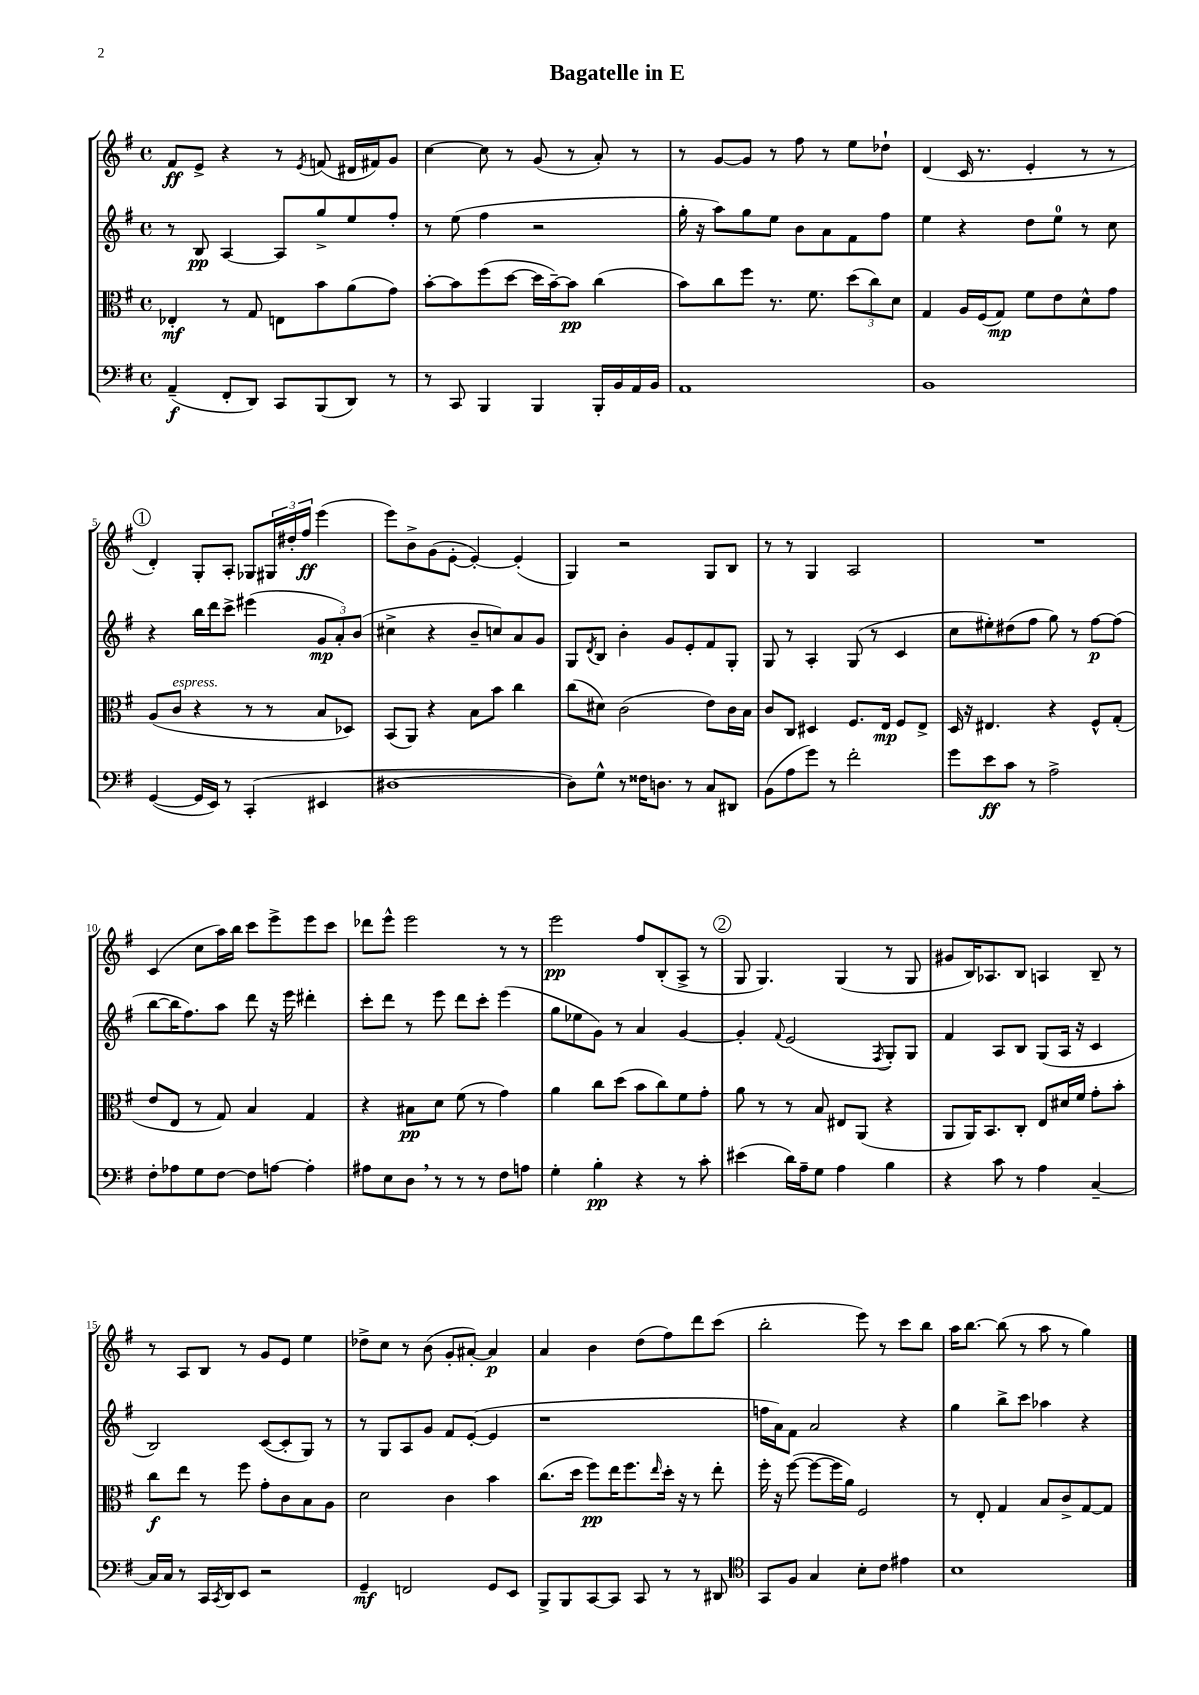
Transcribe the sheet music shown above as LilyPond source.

\header { title = "Bagatelle in E" }
<<
\new StaffGroup <<
\new Staff = "s0" {
    \clef treble \key g \major \defaultTimeSignature \time 4/4
    fis'8\ff e'8-> r4 r8 \acciaccatura { e'8 } f'8( dis'16 fis'16) g'8 |
    c''4~ c''8 r8 g'8( r8 a'8-.) r8 |
    r8 g'8~ g'8 r8 fis''8 r8 e''8 des''8-! |
    d'4( c'16 r8. e'4-. r8 r8 |
    \mark \markup { \circle "1" } d'4-.) g8-. a8-. ges8 \tuplet 3/2 { gis16 dis''16-. fis''16\ff } e'''4( |
    e'''8) b'8-> g'8( e'8~-. e'4~-.) e'4-.( |
    g4) r2 g8 b8 |
    r8 r8 g4 a2 |
    R1 |
    c'4( c''8 a''16) b''16 c'''8 e'''8-> e'''8 c'''8 |
    des'''8 e'''8-^ e'''2 r8 r8 |
    e'''2\pp fis''8 b8-.( a8-> r8 |
    \mark \markup { \circle "2" } g8 g4.) g4( r8 g8 |
    gis'8 b16) aes8. b8 a4 b8-- r8 |
    r8 a8 b8 r8 g'8 e'8 e''4 |
    des''8-> c''8 r8 b'8( g'8-. ais'8~-.) ais'4\p |
    a'4 b'4 d''8( fis''8) d'''8 c'''8( |
    b''2-. e'''8) r8 c'''8 b''8 |
    a''16 b''8.~ b''8( r8 a''8 r8 g''4) \bar "|." |
}
\new Staff = "s1" {
    \clef treble \key g \major \defaultTimeSignature \time 4/4
    r8 b8\pp a4~ a8 g''8-> e''8 fis''8-. |
    r8 e''8( fis''4 r2 |
    g''16-. r16 a''8) g''8 e''8 b'8 a'8 fis'8 fis''8 |
    e''4 r4 d''8 e''8-0 r8 c''8 |
    \mark \markup { \circle "1" } r4 b''16 d'''16 c'''8-> eis'''4( \tuplet 3/2 { g'8\mp a'8-.) b'8( } |
    cis''4-> r4 b'8-- c''8) a'8 g'8 |
    g8 \acciaccatura { d'8 } b8 b'4-. g'8 e'8-. fis'8 g8-. |
    g8 r8 a4-. g8( r8 c'4 |
    c''8 eis''8-.) dis''8( fis''8 g''8) r8 fis''8~\p fis''8( |
    b''8~ b''16 fis''8.) a''8 d'''8 r16 e'''16 dis'''4-. |
    c'''8-. d'''8 r8 e'''8 d'''8 c'''8-. e'''4( |
    g''8 ees''8 g'8) r8 a'4 g'4~ |
    \mark \markup { \circle "2" } g'4-. \appoggiatura { fis'8 } e'2( \acciaccatura { fis8 } g8-.) g8 |
    fis'4 a8 b8 g8( a16 r16 c'4 |
    b2) c'8~( c'8-. g8) r8 |
    r8 g8 a8 g'8 fis'8 e'8~-.( e'4 |
    r1 |
    f''16 a'16) fis'8 a'2 r4 |
    g''4 b''8-> c'''8 aes''4 r4 \bar "|." |
}
\new Staff = "s2" {
    \clef alto \key g \major \defaultTimeSignature \time 4/4
    ees4-.\mf r8 g8 e8 b'8 a'8( g'8) |
    b'8~-. b'8 fis''8( d''8~ d''16 b'16~--) b'8\pp c''4( |
    b'8) c''8 fis''8 r8. fis'8. \tuplet 3/2 { d''8( c''8) d'8 } |
    g4 a16 fis16( g8\mp) fis'8 e'8 d'8-^ g'8 |
    \mark \markup { \circle "1" } a8( c'8^\markup { \italic "espress." } r4 r8 r8 b8 des8) |
    b,8( a,8) r4 b8 b'8 c''4 |
    c''8( dis'8) c'2( e'8) c'16 b16 |
    c'8 c8 dis4 fis8. e16\mp fis8 e8-> |
    d16 r16 eis4. r4 fis8-^ g8-.( |
    e'8 e8 r8 g8) b4 g4 |
    r4 bis8\pp d'8 fis'8( r8 g'4) |
    a'4 c''8 d''8( b'8 c''8) fis'8 g'8-. |
    \mark \markup { \circle "2" } a'8 r8 r8 b8 eis8 a,8( r4 |
    a,8 a,16) b,8. c8-. e8 dis'16 fis'16 g'8-. b'8-. |
    c''8\f e''8 r8 fis''8 g'8-. c'8 b8 a8 |
    d'2 c'4 b'4 |
    c''8.( d''16 fis''8\pp) e''16 fis''8. \grace { e''16 } d''16-. r16 r8 e''8-. |
    fis''16-. r16 fis''8~( fis''8~ fis''16 a'16) fis2 |
    r8 e8-. g4 b8 c'8-> g8~ g8 \bar "|." |
}
\new Staff = "s3" {
    \clef bass \key g \major \defaultTimeSignature \time 4/4
    a,4--\f( fis,8-. d,8) c,8 b,,8( d,8) r8 |
    r8 c,8 b,,4 b,,4 b,,16-. b,16 a,16 b,16 |
    a,1 |
    b,1 |
    \mark \markup { \circle "1" } g,4~( g,16 e,16) r8 c,4-.( eis,4 |
    dis1~ |
    dis8) g8-^ r8 fisis16 d8. r8 c8 dis,8 |
    b,8( a8 g'8) r8 fis'2-. |
    g'8 e'8\ff c'8 r8 a2-> |
    fis8-. aes8 g8 fis8~ fis8 a8~ a4-. |
    ais8 e8 d8 \breathe r8 r8 r8 fis8 a8 |
    g4-. b4-.\pp r4 r8 c'8-. |
    \mark \markup { \circle "2" } eis'4( d'16) a16-- g8 a4 b4 |
    r4 c'8 r8 a4 c4~-- |
    c16 c16 r8 c,16 \acciaccatura { c,8 } d,16 e,8 r2 |
    g,4--\mf f,2 g,8 e,8 |
    b,,8-> b,,8 c,8~ c,8 c,8 r8 r8 dis,8 |
    \clef tenor g,8 fis8 g4 b8-. c'8 eis'4 |
    b1 \bar "|." |
}
>>
>>
